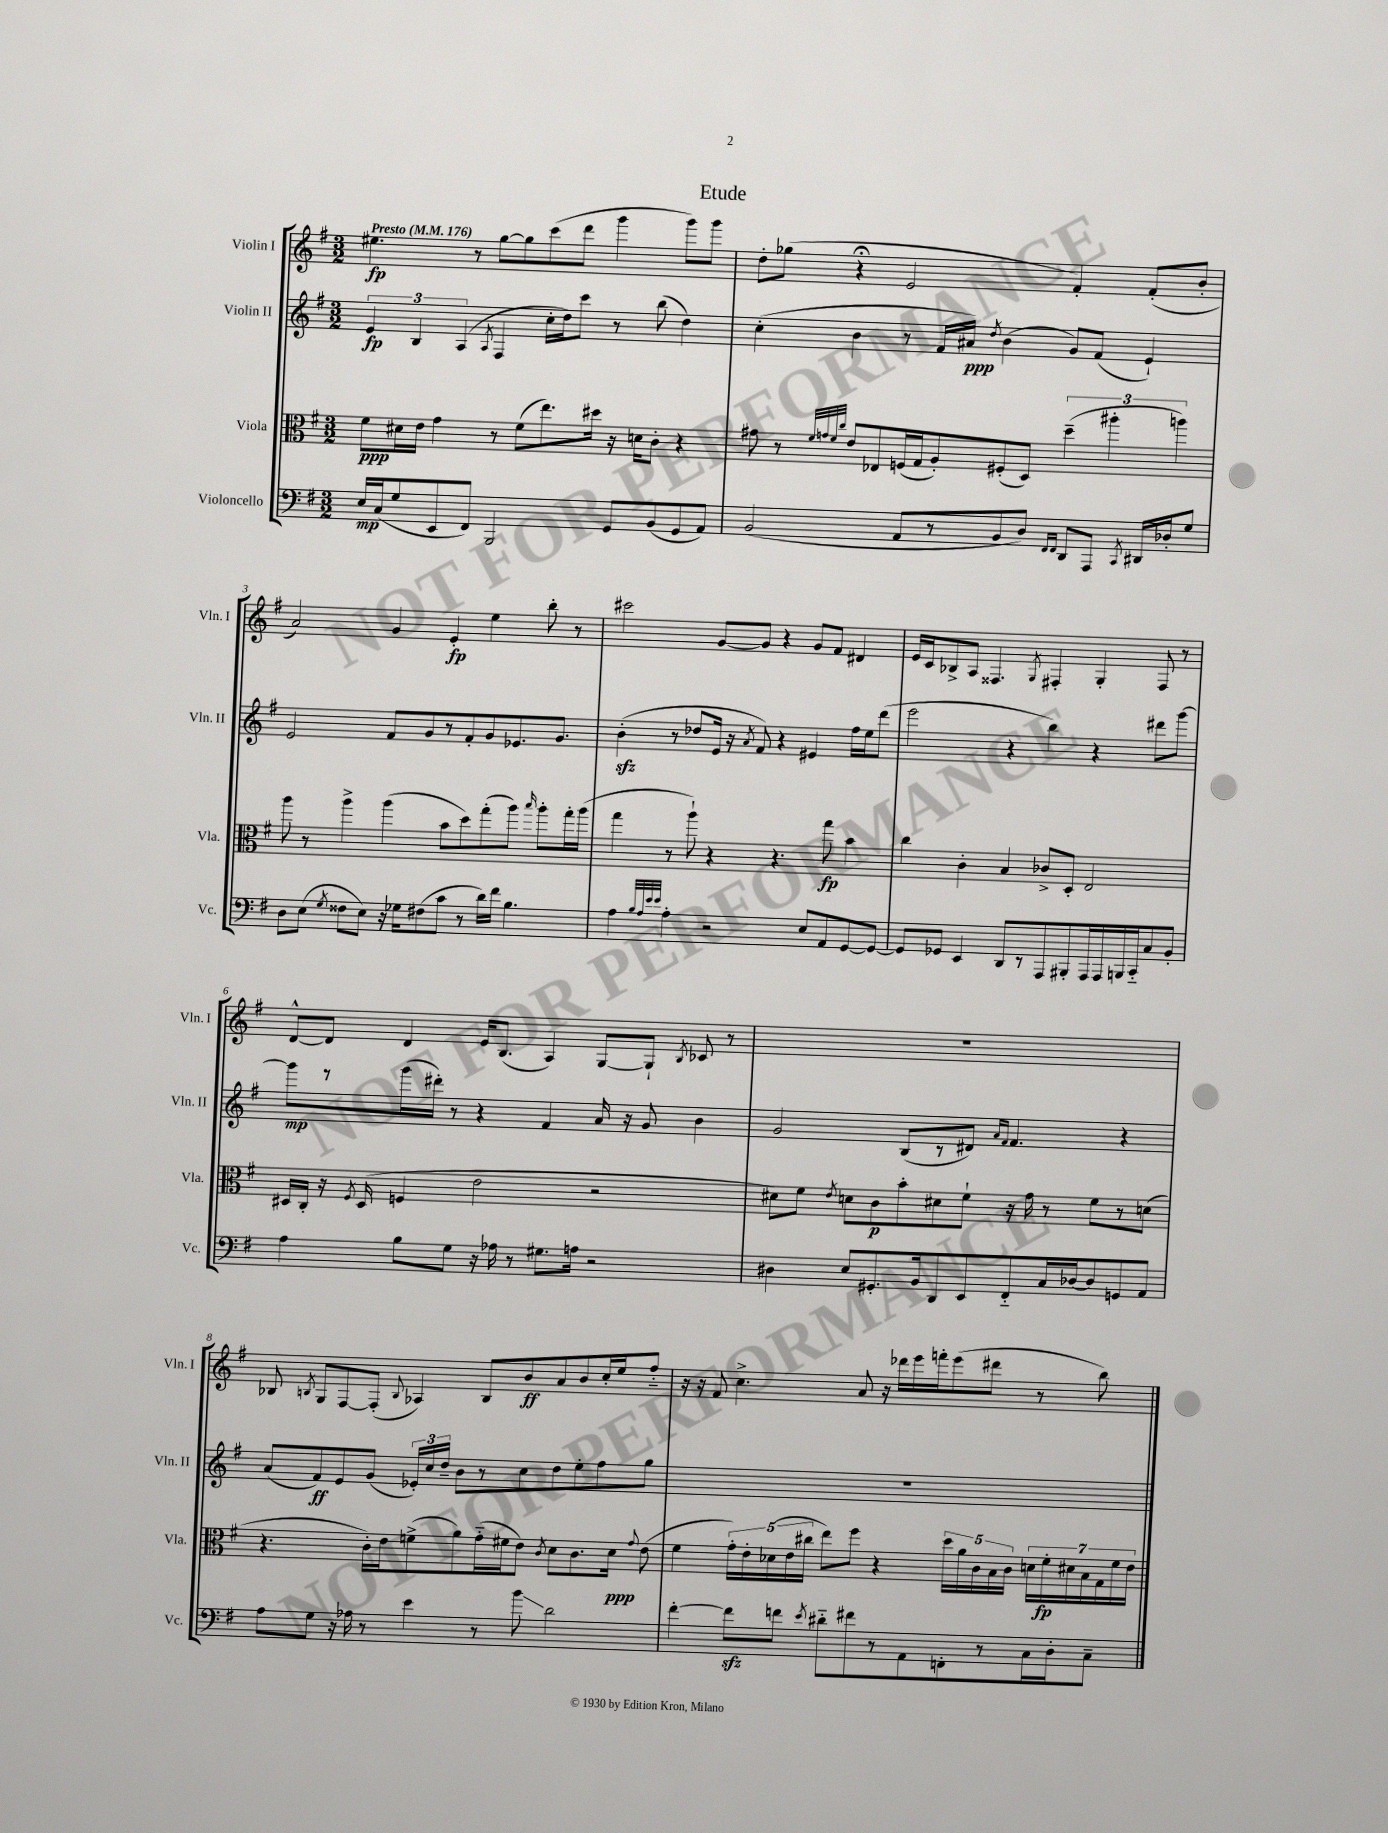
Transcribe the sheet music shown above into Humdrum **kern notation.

**kern	**kern	**kern	**kern
*staff4	*staff3	*staff2	*staff1
*clefF4	*clefC3	*clefG2	*clefG2
*k[f#]	*k[f#]	*k[f#]	*k[f#]
*M3/2	*M3/2	*M3/2	*M3/2
*MM176	*MM176	*MM176	*MM176
16E	8f#	6e	4.ee#
(16C	.	.	.
8G	16d#	.	.
.	.	6B	.
.	16e	.	.
8EE	4g	.	.
.	.	(6A	.
8FF#)	.	.	8r
.	.	8qA	.
2BBB	8r	4F#	[8gg
.	(8f#	.	8gg]
.	8.ee)	16cc'	(8ccc
.	.	16dd)	.
.	.	8ccc	8ddd
.	16dd#	.	.
8GG	16r	8r	4ggg
.	16d	.	.
(8BB	8c'	(8bb	.
8GG	4r	4dd)	8ggg)
8AA)	.	.	8ggg
=	=	=	=
(2BB	8g#	(4cc'	8dd'
.	8r	.	(8gg-
.	32qqf#	.	.
.	32qqg	.	.
.	32qqf#	.	.
.	32qqcc	.	.
.	8e	4b	4r;
.	8E-	.	.
8AA	(16F	8r	2e
.	16G	.	.
8r	8A')	16f#	.
.	.	16a#)	.
.	.	8qdd	.
8BB	(8F#'	(4b	.
8D)	8D)	.	.
16qqFF#	.	.	.
16qqFF#	.	.	.
8DD	(6dd~	8g)	4f#')
8AAA	.	(8f#	.
.	6aa#'	.	.
8qCC	.	.	.
16DD#	.	4e`)	(8f#'
16D-'	.	.	.
.	6aa)	.	.
8G	.	.	8b'
=	=	=	=
8D	8aa	2e	2a)
(8E	8r	.	.
8qG	.	.	.
8F##	4aa^	.	.
8E)	.	.	.
16r	(4aa	8f#	4g
16G-	.	.	.
(8F#	.	8g	.
8c	8b	8r	4e'
8r	8dd)	8f#'	.
16d)	(8gg'	8g	4ee
16f#	.	.	.
4.B	8aa)	8.e-	.
.	16qqbb	.	.
.	8aa'	.	8bb'
.	.	8.g	.
.	16gg'	.	8r
.	(16aa	.	.
=	=	=	=
4A	4gg	(4b'	2ccc#
32qqB	.	.	.
32qqA	.	.	.
32qqe	.	.	.
32qqe	.	.	.
4A'	8r	8r	.
.	8aa`)	8dd-	.
2r	4r	16e	[8g
.	.	16r	.
.	.	8qa	.
.	.	8f#)	8g]
.	4.r	4r	4r
8E	.	4e#	8g
8AA	8gg	.	8f#
[8GG	4b	16ff#	4d#
.	.	16ee	.
8GG_	.	(8ddd	.
=	=	=	=
8GG]	4cc	2eee	16e
.	.	.	16c
8GG-	.	.	8B-^
4EE	4c'	.	8A
.	.	.	4.F##
8DD	4B	4r	.
8r	.	.	.
.	.	.	8qG
8AAA	8c-^	4bb)	4F#'
8BBB#'	8D'	.	.
16AAA	2E	4r	4G'
16AAA	.	.	.
16BBB	.	.	.
16CC'~	.	.	.
8C	.	8ddd#	8F#
8BB'	.	[8ggg	8r
=	=	=	=
4A	16D#	8ggg]	[8d^^
.	16C'	.	.
.	16r	8r	8d]
.	8qF#	.	.
.	(16D#	.	.
8B	4F	(16ggg	4d
.	.	16ddd#')	.
8G	.	8r	.
16r	2e	4r	16e
16A-	.	.	(8.B
8r	.	.	.
8.G#	.	4f#	4A)
16A	.	.	.
2r	2r	16a	[8G
.	.	16r	.
.	.	8g	8G`]
.	.	.	8qB
.	.	4b	8c-
.	.	.	8r
=	=	=	=
4D#	8d#)	2g	1.r
.	8f#	.	.
.	8qe	.	.
8E	8d	.	.
8.GG#'	8c	.	.
.	8b'	(8B	.
16BB	.	.	.
8DD	8d#	8r	.
8EE	8f#`	8d#)	.
.	.	16qqa	.
.	.	16qqf#	.
8FF#'~	16r	4.f#	.
.	16g	.	.
16C	8r	.	.
[16D-	.	.	.
8D-]	8f#	.	.
8GG	8r	4r	.
8AA	(8d	.	.
=	=	=	=
8A	4.r	(8a	8B-
.	.	.	8qB
8G	.	8f#)	8G
16r	.	8e	[8F#
16A-	.	.	.
8r	16c')	(8g	(8F#']
.	16e	.	.
.	.	.	8qqB
4e	(8f^	24e-')	4A-)
.	.	24cc	.
.	.	24dd~	.
.	8a)	8b	.
8r	(16g'~	8r	8B
.	16f#	.	.
8b	8e)	8cc	8b
.	8qc	.	.
2d	8d	8dd	8a
.	8.c	8ee'	8b
.	.	8ff#	16cc'
.	16d	.	16ee
.	8qqg	.	.
.	(8e	8gg	8ff#'~
=	=	=	=
[4f#'	4f#	1.r	16r
.	.	.	16r
.	.	.	8f#
8f#]	20g')	.	4.cc^
.	20e'	.	.
.	(20d-	.	.
8f	.	.	.
.	20e	.	.
.	20cc#	.	.
8qe	.	.	.
8d#'~	8ee)	.	.
8f#	8ff#	.	8a
8r	4r	.	16r
.	.	.	16ddd-
8AA	.	.	16eee
.	.	.	16fff'
8FF'	20dd	.	(8eee
.	20a	.	.
.	20c	.	.
8r	.	.	8ddd#
.	20B	.	.
.	20c	.	.
16C	28d	.	8r
.	28f#'	.	.
16D'	.	.	.
.	28d#	.	.
.	28B	.	.
8C~	.	.	8bb)
.	28G	.	.
.	28f#	.	.
.	28e	.	.
==	==	==	==
*-	*-	*-	*-
